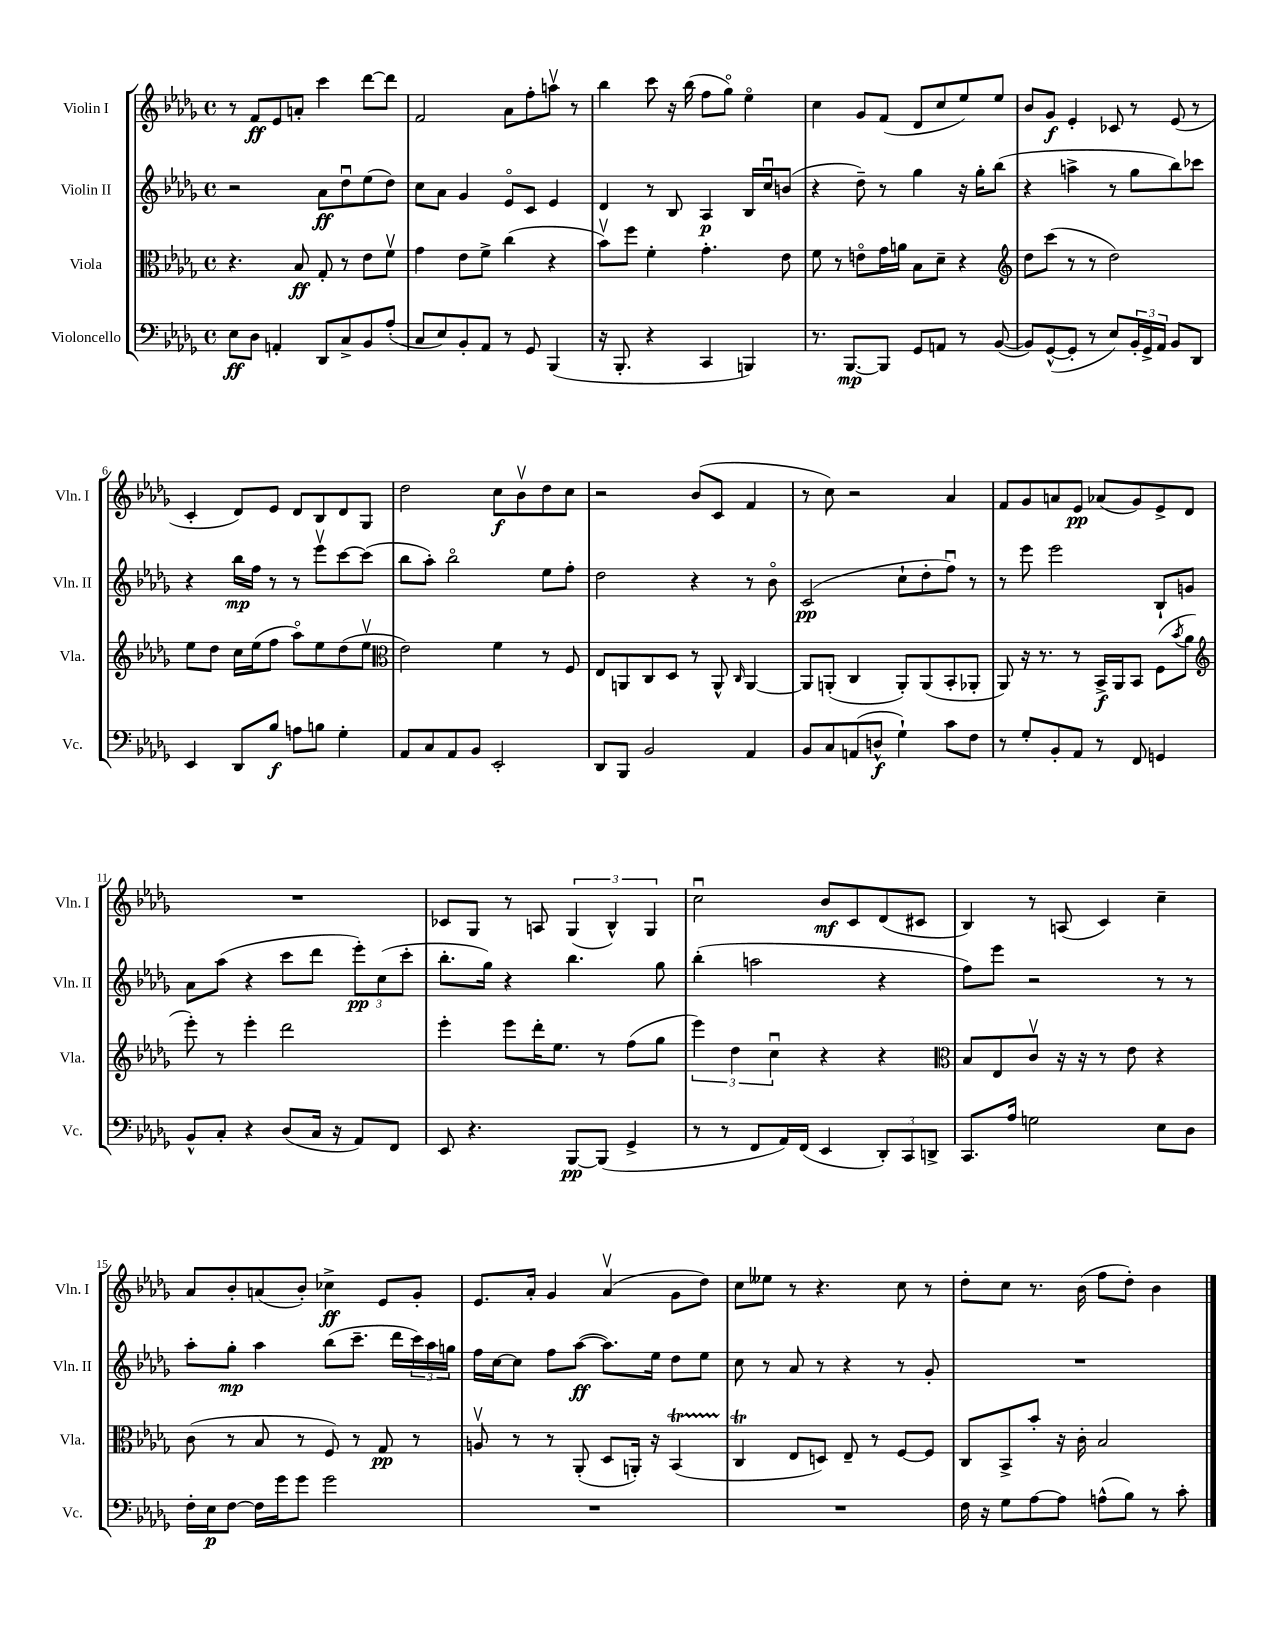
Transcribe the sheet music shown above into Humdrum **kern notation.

**kern	**dynam	**kern	**dynam	**kern	**dynam	**kern	**dynam
*part4	*part4	*part3	*part3	*part2	*part2	*part1	*part1
*staff4	*staff4	*staff3	*staff3	*staff2	*staff2	*staff1	*staff1
*I"Violoncello	*	*I"Viola	*	*I"Violin II	*	*I"Violin I	*
*I'Vc.	*	*I'Vla.	*	*I'Vln. II	*	*I'Vln. I	*
*clefF4	*	*clefC3	*	*clefG2	*	*clefG2	*
*k[b-e-a-d-g-]	*	*k[b-e-a-d-g-]	*	*k[b-e-a-d-g-]	*	*k[b-e-a-d-g-]	*
*M4/4	*	*M4/4	*	*M4/4	*	*M4/4	*
*met(c)	*	*met(c)	*	*met(c)	*	*met(c)	*
=1	=1	=1	=1	=1	=1	=1	=1
8E-\L	ff	4.r	.	2r	.	8r	.
8D-\J	.	.	.	.	.	8f/L	ff
4AAn'/	.	.	.	.	.	8e-/	.
.	.	8B-/	ff	.	.	8an'/J	.
8DD-/L	.	8G-'/	.	8a-\L	ff	4ccc\	.
8C^/	.	8r	.	8dd-u\	.	.	.
8BB-/	.	8e-\L	.	(8ee-\	.	[8ddd-\L	.
(8A-'/J	.	8fv\J	.	8dd-\J)	.	8ddd-\J]	.
=2	=2	=2	=2	=2	=2	=2	=2
8C/L	.	4g-\	.	8cc\L	.	2f/	.
8E-/)	.	.	.	8a-\J	.	.	.
8BB-'/	.	8e-\L	.	4g-/	.	.	.
8AA-/J	.	8f^\J	.	.	.	.	.
8r	.	(4cc\	.	8e-/L	.	8a-\L	.
8GG-/	.	.	.	8c/J	.	8ff'\	.
(4BBB-/	.	4r	.	4e-/	.	8aanv\J	.
.	.	.	.	.	.	8r	.
=3	=3	=3	=3	=3	=3	=3	=3
16r	.	8b-v\L)	.	4d-/	.	4bb-\	.
8.BBB-'/	.	.	.	.	.	.	.
.	.	8ff\J	.	.	.	.	.
4r	.	4f'\	.	8r	.	8ccc\	.
.	.	.	.	8B-/	.	16r	.
.	.	.	.	.	.	(16bb-\	.
4CC/	.	4.g-'\	.	4A-/	p	8ff\L	.
.	.	.	.	.	.	8gg-\J)	.
4BBBn/)	.	.	.	16B-/LL	.	4ee-\	.
.	.	.	.	16ccu/J	.	.	.
.	.	8e-\	.	(8bn/J	.	.	.
=4	=4	=4	=4	=4	=4	=4	=4
8.r	.	8f\	.	4r	.	4cc\	.
.	.	8r	.	.	.	.	.
[8.BBB-/L	mp	.	.	.	.	.	.
.	.	8en\L	.	8dd-~\)	.	8g-/L	.
8BBB-/J]	.	16g-\L	.	8r	.	(8f/J	.
.	.	16an\JJ	.	.	.	.	.
8GG-/L	.	8B-\L	.	4gg-\	.	8d-/L	.
8AAn/J	.	8d-~\J	.	.	.	8cc/	.
8r	.	4r	.	16r	.	8ee-/)	.
.	.	.	.	16gg-'\KL	.	.	.
([8BB-/	.	.	.	(8bb-\J	.	8ee-/J	.
=5	=5	=5	=5	=5	=5	=5	=5
*	*	*clefG2	*	*	*	*	*
8BB-/L])	.	8dd-\L	.	4r	.	8b-/L	.
([8GG-^^/	.	(8ccc\J	.	.	.	8g-/J	f
8GG-'/J]	.	8r	.	4aan^\	.	4e-'/	.
8r	.	8r	.	.	.	.	.
8E-/L)	.	2dd-\)	.	8r	.	8c-X/	.
24BB-'/L	.	.	.	8gg-\L	.	8r	.
24GG-^/	.	.	.	.	.	.	.
24AA-/JJ	.	.	.	.	.	.	.
8BB-/L	.	.	.	8bb-\)	.	(8e-/	.
8DD-/J	.	.	.	8ccc-X\J	.	8r	.
!!LO:LB:g=z
=6	=6	=6	=6	=6	=6	=6	=6
4EE-/	.	8ee-\L	.	4r	.	4c'/	.
.	.	8dd-\J	.	.	.	.	.
8DD-/L	.	16cc\LL	.	16bb-\LL	mp	8d-/L)	.
.	.	(16ee-\J	.	16ff\JJ	.	.	.
8B-/J	f	8ff\J	.	8r	.	8e-/J	.
8An\L	.	8aa-\L)	.	8r	.	8d-/L	.
8Bn\J	.	8ee-\	.	8eee-v\L	.	8B-/	.
4G-'\	.	(8dd-\	.	[8ccc\	.	8d-/	.
.	.	8ee-v\J	.	(8ccc\J]	.	8G-/J	.
=7	=7	=7	=7	=7	=7	=7	=7
*	*	*clefC3	*	*	*	*	*
8AA-/L	.	2e-\)	.	8bb-\L	.	2dd-\	.
8C/	.	.	.	8aa-'\J)	.	.	.
8AA-/	.	.	.	2bb-\	.	.	.
8BB-/J	.	.	.	.	.	.	.
2EE-'/	.	4f\	.	.	.	8cc\L	f
.	.	.	.	.	.	8b-v\	.
.	.	8r	.	8ee-\L	.	8dd-\	.
.	.	8F/	.	8ff'\J	.	8cc\J	.
=8	=8	=8	=8	=8	=8	=8	=8
8DD-/L	.	8E-/L	.	2dd-\	.	2r	.
8BBB-/J	.	8AAn/	.	.	.	.	.
2BB-/	.	8C/	.	.	.	.	.
.	.	8D-/J	.	.	.	.	.
.	.	8r	.	4r	.	(8b-/L	.
.	.	8AA^^/	.	.	.	8c/J	.
.	.	16qqC/	.	.	.	.	.
4AA-/	.	[4AA/	.	8r	.	4f/	.
.	.	.	.	8b-\	.	.	.
=9	=9	=9	=9	=9	=9	=9	=9
8BB-/L	.	8AA/L]	.	(2c/	pp	8r	.
8C/	.	(8AAn'/J	.	.	.	8cc\)	.
(8AAn/	.	4C/	.	.	.	2r	.
8Dn^^/J	f	.	.	.	.	.	.
4G-`\)	.	8AA'/L)	.	8cc`\L	.	.	.
.	.	(8AA/	.	8dd-'\	.	.	.
8c\L	.	8BB-'/	.	8ffu\J)	.	4a-/	.
8F\J	.	8AA-X'/J	.	8r	.	.	.
=10	=10	=10	=10	=10	=10	=10	=10
8r	.	8AA-/)	.	8r	.	8f/L	.
8G-'/L	.	16r	.	8eee-\	.	8g-/	.
.	.	8.r	.	.	.	.	.
8BB-'/	.	.	.	2eee-\	.	8an/	.
8AA-/J	.	8r	.	.	.	8e-/J	pp
8r	.	16BB-^/LL	f	.	.	(8a-X/L	.
.	.	16AA-/J	.	.	.	.	.
8FF/	.	8BB-/J	.	.	.	8g-/)	.
4GGn/	.	(8F\L	.	8B-`/L	.	8e-^/	.
.	.	8qb-/	.	.	.	.	.
.	.	8a-\J	.	8gn/J	.	8d-/J	.
!!LO:LB:g=z
=11	=11	=11	=11	=11	=11	=11	=11
*	*	*clefG2	*	*	*	*	*
8BB-^^/L	.	8eee-'\)	.	8a-\L	.	1r	.
8C'/J	.	8r	.	(8aa-\J	.	.	.
4r	.	4eee-'\	.	4r	.	.	.
(8D-/L	.	2ddd-\	.	8ccc\L	.	.	.
16C/Jk	.	.	.	8ddd-\J	.	.	.
16r	.	.	.	.	.	.	.
8AA-/L)	.	.	.	12eee-'\L)	pp	.	.
.	.	.	.	(12cc\	.	.	.
8FF/J	.	.	.	.	.	.	.
.	.	.	.	12ccc'\J	.	.	.
=12	=12	=12	=12	=12	=12	=12	=12
8EE-/	.	4eee-'\	.	8.bb-'\L	.	8c-X/L	.
4.r	.	.	.	.	.	8G-/J	.
.	.	.	.	16gg-\Jk)	.	.	.
.	.	8eee-\L	.	4r	.	8r	.
.	.	16ddd-'\K	.	.	.	8An/	.
.	.	8.ee-\J	.	.	.	.	.
[8BBB-/L	pp	.	.	4.bb-\	.	(6G-/	.
(8BBB-/J]	.	8r	.	.	.	.	.
.	.	.	.	.	.	6B-^^/)	.
4GG-^/	.	(8ff\L	.	.	.	.	.
.	.	.	.	.	.	6G-/	.
.	.	8gg-\J	.	8gg-\	.	.	.
=13	=13	=13	=13	=13	=13	=13	=13
8r	.	6eee-\)	.	(4bb-'\	.	2ccu\	.
8r	.	.	.	.	.	.	.
.	.	6dd-\	.	.	.	.	.
8FF/L	.	.	.	2aan\	.	.	.
.	.	6ccu\	.	.	.	.	.
16AA-/L)	.	.	.	.	.	.	.
(16FF/JJ	.	.	.	.	.	.	.
4EE-/	.	4r	.	.	.	8b-/L	mf
.	.	.	.	.	.	8c/	.
12DD-'/L)	.	4r	.	4r	.	(8d-/	.
12CC/	.	.	.	.	.	.	.
.	.	.	.	.	.	8c#X/J	.
12DDn^/J	.	.	.	.	.	.	.
=14	=14	=14	=14	=14	=14	=14	=14
*	*	*clefC3	*	*	*	*	*
8.CC/L	.	8B-/L	.	8ff\L)	.	4B-/)	.
.	.	8E-/	.	8eee-\J	.	.	.
16A-/Jk	.	.	.	.	.	.	.
2Gn\	.	8cv/J	.	2r	.	8r	.
.	.	16r	.	.	.	(8An/	.
.	.	16r	.	.	.	.	.
.	.	8r	.	.	.	4c/)	.
.	.	8e-\	.	.	.	.	.
8E-\L	.	4r	.	8r	.	4cc~\	.
8D-\J	.	.	.	8r	.	.	.
!!LO:LB:g=z
=15	=15	=15	=15	=15	=15	=15	=15
16F'\LL	.	(8c\	.	8aa-'\L	.	8a-/L	.
16E-\J	p	.	.	.	.	.	.
[8F\J	.	8r	.	8gg-'\J	mp	8b-'/	.
16F\LL]	.	8B-/	.	4aa-\	.	(8an/	.
16g-\J	.	.	.	.	.	.	.
8g-\J	.	8r	.	.	.	8b-'/J)	.
2g-\	.	8F/)	.	(8bb-\L	.	4cc-X^\	ff
.	.	8r	.	8.ccc~\J	.	.	.
.	.	8G-/	pp	.	.	8e-/L	.
.	.	.	.	16ddd-\LL	.	.	.
.	.	8r	.	24ccc\)	.	8g-'/J	.
.	.	.	.	24aa-\	.	.	.
.	.	.	.	24ggn\JJ	.	.	.
=16	=16	=16	=16	=16	=16	=16	=16
1r	.	8Anv/	.	16ff\LL	.	8.e-/L	.
.	.	.	.	[16cc\J	.	.	.
.	.	8r	.	8cc\J]	.	.	.
.	.	.	.	.	.	16a-'/Jk	.
.	.	8r	.	8ff\L	.	4g-/	.
.	.	(8AA-'/	.	([8aa-\J	ff	.	.
.	.	8D-/L	.	8.aa-\L])	.	(4a-v/	.
.	.	16AAn'/Jk)	.	.	.	.	.
.	.	16r	.	16ee-\Jk	.	.	.
.	.	(4BB-T/	.	8dd-\L	.	8g-\L	.
.	.	.	.	8ee-\J	.	8dd-\J)	.
=17	=17	=17	=17	=17	=17	=17	=17
1r	.	4Ct/	.	8cc\	.	8cc\L	.
.	.	.	.	8r	.	8ee--X\J	.
.	.	8E-/L	.	8a-/	.	8r	.
.	.	8Dn/J)	.	8r	.	4.r	.
.	.	8E-~/	.	4r	.	.	.
.	.	8r	.	.	.	.	.
.	.	[8F/L	.	8r	.	8cc\	.
.	.	8F/J]	.	8g-'/	.	8r	.
=18	=18	=18	=18	=18	=18	=18	=18
16F\	.	8C/L	.	1r	.	8dd-'\L	.
16r	.	.	.	.	.	.	.
8G-\L	.	8BB-^/	.	.	.	8cc\J	.
[8A-\	.	8b-'/J	.	.	.	8.r	.
8A-\J]	.	16r	.	.	.	.	.
.	.	16c'\	.	.	.	(16b-\	.
(8An^^\L	.	2B-/	.	.	.	8ff\L	.
8B-\J)	.	.	.	.	.	8dd-'\J)	.
8r	.	.	.	.	.	4b-\	.
8c'\	.	.	.	.	.	.	.
==	==	==	==	==	==	==	==
*-	*-	*-	*-	*-	*-	*-	*-
